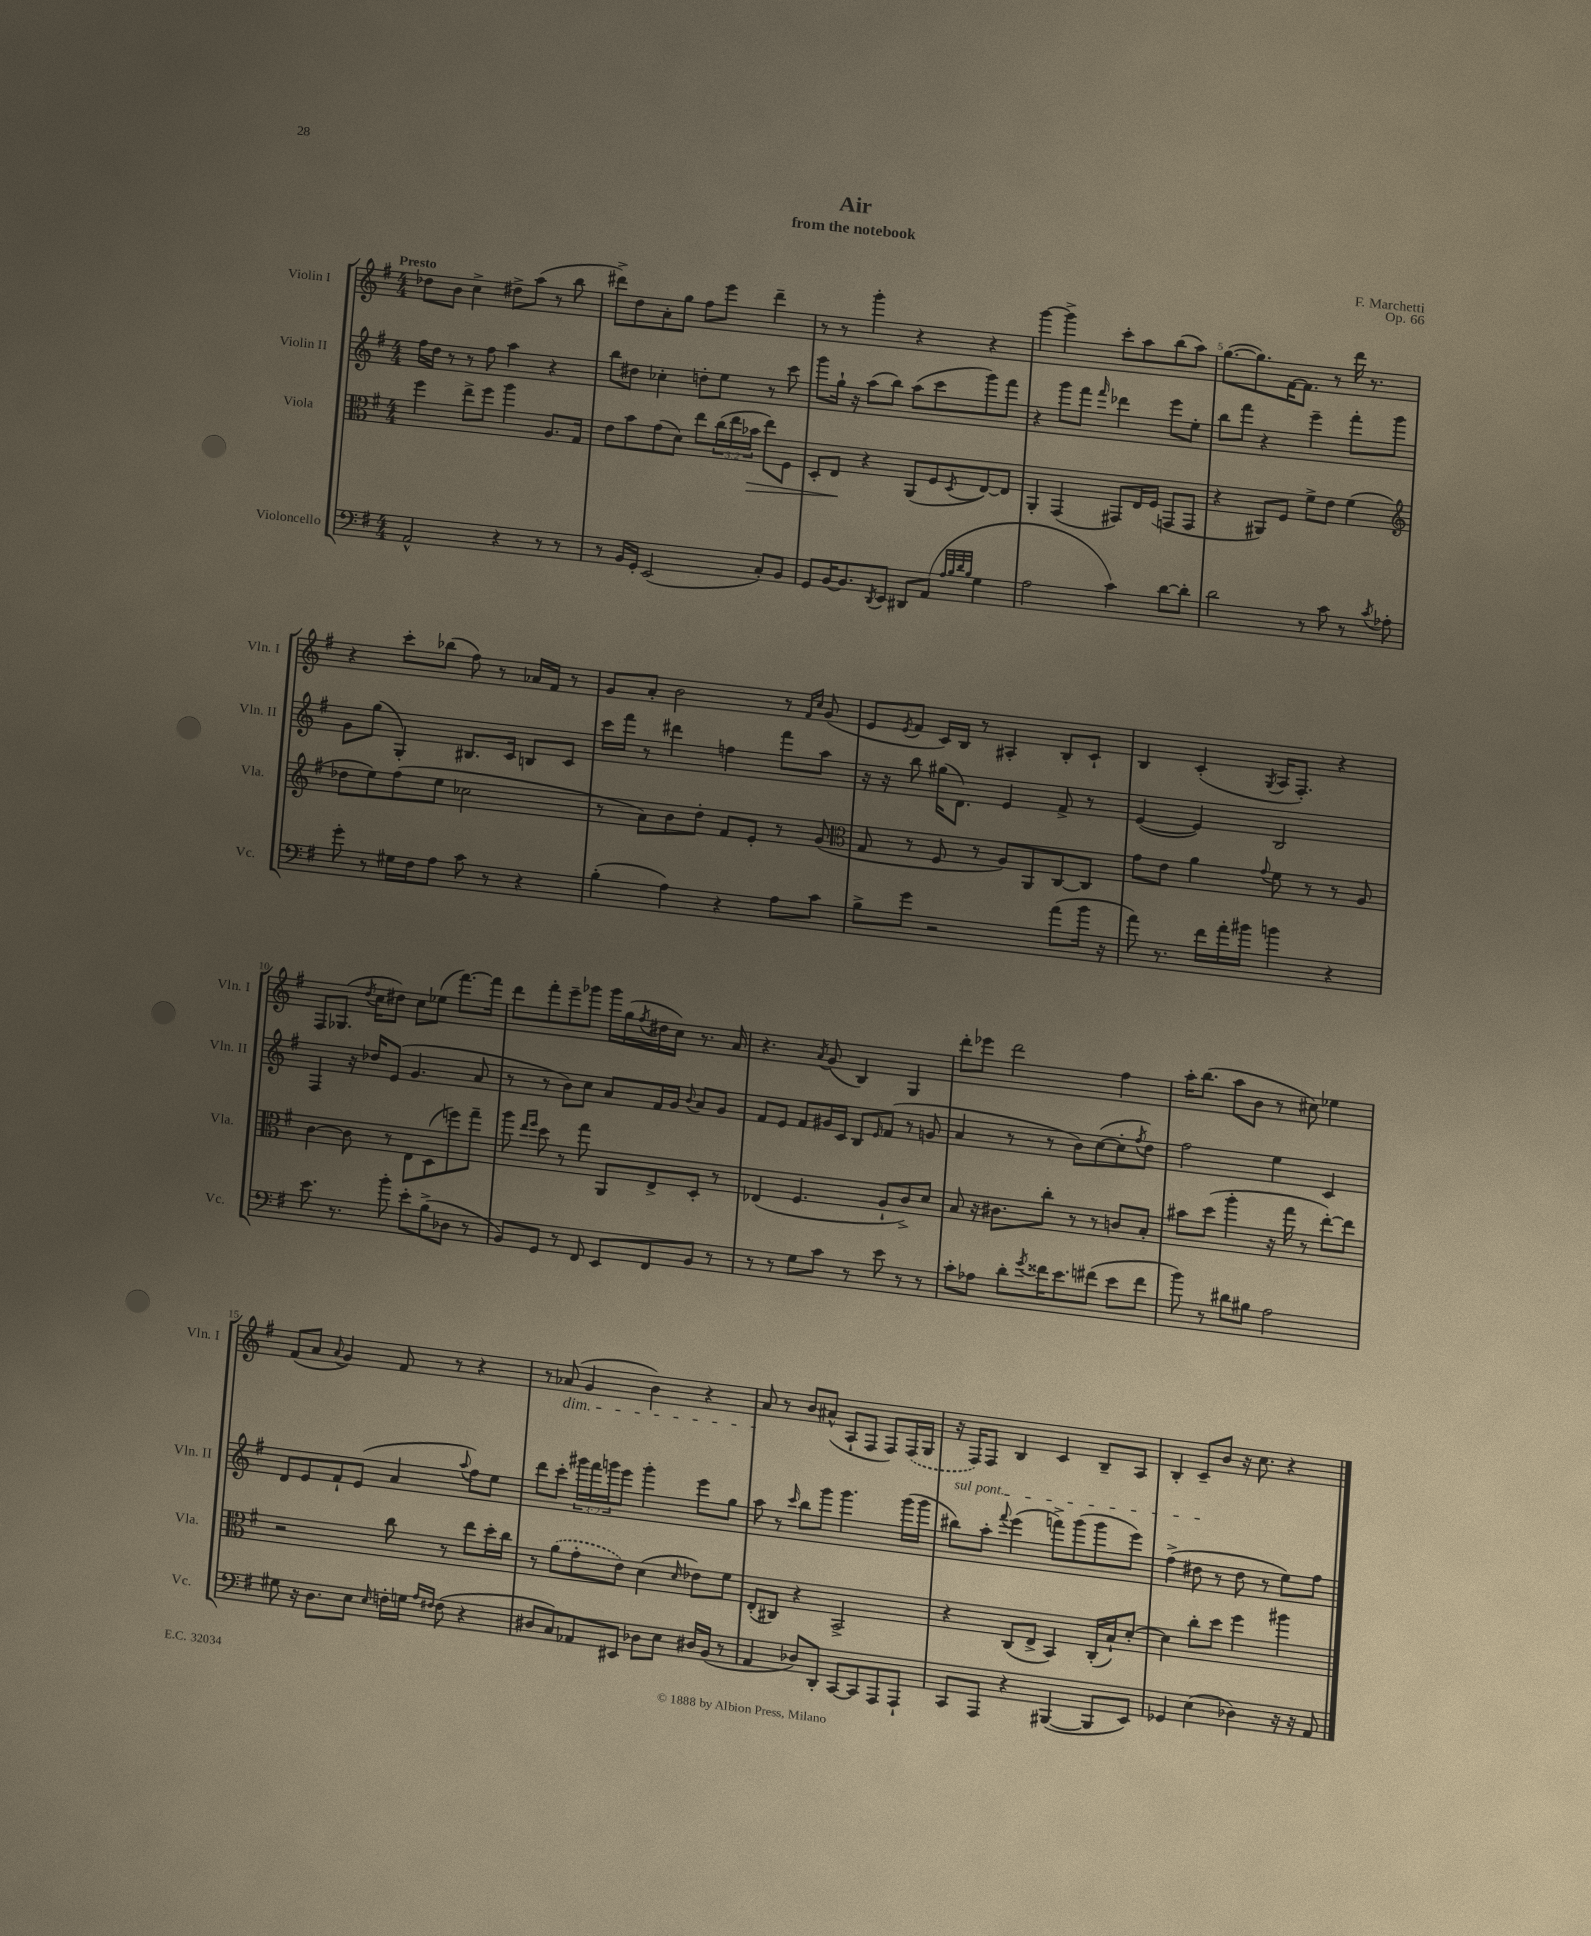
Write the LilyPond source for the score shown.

\header { title = "Air" composer = "F. Marchetti" subtitle = "from the notebook" opus = "Op. 66" }
<<
\new StaffGroup <<
\new Staff = "s0" \with { instrumentName = "Violin I" shortInstrumentName = "Vln. I" } {
    \clef treble \key g \major \numericTimeSignature \time 4/4 \tempo "Presto"
    des''8 b'8 c''4-> dis''8-> a''8( r8 b''8 |
    dis'''8->) d''8 a'8-. g''8 fis''8 e'''8 dis'''4-- |
    r8 r8 g'''4-. r4 r4 |
    g'''4~ g'''4-> c'''8-. a''8 b''8( a''8) |
    g''8.~( g''8.) fis'16~ fis'8. r8 d'''16 r8. |
    r4 c'''8-. bes''8( fis''8) r8 aes'16 fis'16 r8 |
    g'8 a'8-. b'2 r8 \grace { fis'16 c''16 } g'8( |
    e'8 \acciaccatura { e'8 } fis'8 c'16) b16 r8 ais4-. b8-. c'8-! |
    b4 c'4-.( \acciaccatura { g8 } a16 fis8.-.) r4 |
    fis8 ges8.( \acciaccatura { d''8 } c''16 dis''8) c''8 ees''8( fis'''8.~) fis'''16 |
    d'''8 fis'''8-. e'''8-- ges'''8 ges'''16 g''16( \acciaccatura { fis''8 } dis''16 c''16) r8. a'16 |
    r4. \acciaccatura { a'8 } g'8( b4) g4 |
    d'''8-. ees'''8 d'''2 fis''4 |
    a''16-. b''8.( a''8 b'8 r8 cis''8) ees''4 |
    fis'8( a'8 \appoggiatura { a'8 } g'4) fis'8 r8 r4 |
    r8 aes'8\dim( g'4 b'4) r4 |
    a'8\! r8 b'8 ais'8-^( a8-! fis8 fis8) \once \slurDashed fis16( g16 |
    r16 fis16) fis8 b4 c'4 b8-- a8 |
    b4-. c'8-- b'8 r16 c''8. r4 \bar "|." |
}
\new Staff = "s1" \with { instrumentName = "Violin II" shortInstrumentName = "Vln. II" } {
    \clef treble \key g \major \numericTimeSignature \time 4/4 \override Staff.TupletNumber.text = #tuplet-number::calc-fraction-text
    fis''16 d''16 r8 r8 fis''8 a''4 r4 |
    b''8 dis''8 ces''4-. d''8-. e''8 r8 c'''8 |
    g'''8 g''16-! r16 a''8( b''8) a''8( c'''8 g'''8) fis'''8 |
    r4 g'''8 fis'''8 \grace { fis'''16 } des'''4 e'''8 e''8-. |
    b''8 fis'''8 r4 e'''4-- fis'''8-. g'''8 |
    g'8 g''8( g4-.) bis8. c'16 b8 c'8 |
    c'''16 fis'''16 r8 dis'''4 f''4 fis'''8 a''8 |
    r16 r16 b''8 gis''16( d'8.) e'4 fis'8-> r8 |
    e'4~( e'4) b2 |
    fis4 r16 des''16 e'8( g'4. a'8 |
    r8 r8 b'8) c''8 a'8 fis'16 g'16 \appoggiatura { b'8 } a'8 g'8 |
    fis'8 e'8 fis'8 gis'16 c'16 b8 \grace { e'16 } fis'8( r8 g'8 |
    a'4 r8 r8 b'8) c''8~( c''8-. \acciaccatura { fis''8 } d''8) |
    fis''2 e''4 c'4 |
    d'8 e'8 fis'8-! e'8( a'4 \appoggiatura { a''8 } fis''8) e''8 |
    d'''8 c'''8-. \tuplet 3/2 { gis'''16 fis'''16 g'''16 } e'''8 g'''4-. e'''8 g''8 |
    a''8 r8 \grace { c'''16 } b''8 g'''8 g'''4. g'''16( g'''16 |
    \once \override TextSpanner.bound-details.left.text = \markup { \italic "sul pont." } bis''8\startTextSpan) a''8-. \appoggiatura { fis'''8 } e'''4( f'''8->) g'''8( g'''8 e'''8) |
    fis''4->( dis''8\stopTextSpan r8 dis''8 r8 e''8) fis''8 \bar "|." |
}
\new Staff = "s2" \with { instrumentName = "Viola" shortInstrumentName = "Vla." } {
    \clef alto \key g \major \numericTimeSignature \time 4/4 \override Staff.TupletNumber.text = #tuplet-number::calc-fraction-text
    fis''4 e''8-> fis''8 a''4 a8. g16 |
    e'8 b'8 g'8( d'8) e''8 \tuplet 3/2 { c''16( e''16 bes'16\> } e''8) fis8 |
    d8-. e8\! r4 a,8( fis8 \acciaccatura { d8 } e8~) e8 |
    a,4-. g,4( gis,8) e16 fis16( g,8 g,8 |
    r4 ais,8) fis8 fis'8-> e'8 fis'4( |
    \clef treble des''8 e''8) fis''8( e''8 ces''2 |
    r8 a'8) b'8 d''8-. fis'8 e'8-. r8 g'8( |
    \clef alto g8 r8 fis8 r8 a8) a,8 c8~ c8 |
    g'8 e'8 a'4 \appoggiatura { g'8 } fis'8 r8 r8 a8 |
    c'4~ c'8 r8 e8 d8( f''8) g''8-- |
    a''8 \grace { e''16 fis''16 } d''8 r8 g''8 a,8 e8-> d8-. r8 |
    ees4( fis4. a8-! c'8->) d'8 |
    b8 r16 cis'8. c''8-. r8 r8 c'8 b8-. |
    bis'8 d''8( a''4-. r16 g''16 r8 e''8~-.) e''8 |
    r2 c''8 r8 e''8 d''16-. c''16 |
    r8 \once \slurDashed a'8( g'8-. e'8) d'4( \grace { d'16 } ees'8) fis'8 |
    e8-.( cis8) r4 b,2-> |
    r4 c8( e8-> b,4) c16-.( b16-!) d'8~-. |
    d'4 c''8-. d''8 fis''4 ais''4 \bar "|." |
}
\new Staff = "s3" \with { instrumentName = "Violoncello" shortInstrumentName = "Vc." } {
    \clef bass \key g \major \numericTimeSignature \time 4/4
    a,2-^ r4 r8 r8 |
    r8 b,16 g,16-. e,2( c8-.) b,8 |
    g,8 b,16~ b,8. \acciaccatura { d,8 } e,8 dis,8 a,8( \grace { a32 b32 d'32 b32 } g4 |
    a2 c'4) d'8~ d'8-. |
    d'2 r8 c'8 r8 \acciaccatura { c'8 } aes8-. |
    g'8-. r8 gis16 fis16 a8 c'8 r8 r4 |
    b4-.( a4) r4 a8 c'8 |
    b8-> g'8 r2 a'8( b'16 r16 |
    a'8) r8. fis'16 a'16-. bis'16 b'4 r4 |
    e'8. r8. b'8-. e'8-. b8->( des8 r8 |
    b,8) g,8 r8 fis,8 e,8 fis,8 b,8 r8 |
    r8 r8 g8 c'8 r8 e'8 r8 r8 |
    c'8-. aes8 d'8-. \acciaccatura { g'8 } fisis'16 e'8. fis'8( e'8 fis'8 |
    b'8) r8 dis'8 bis8 a2 |
    gis8 r16 d8. e8 \grace { e16 } f16-. g16 \grace { a16 fis16 } fis8( r4 |
    dis8 c8) aes,8 eis,8 des8 e8 dis16 b,16( r8 |
    a,4 des8) d,8-. c,8~ c,8 a,,8 a,,8-! |
    c,8 a,,8 r4 bis,,4~( bis,,8 e,8) |
    ges,4 e4( des4) r16 r16 a,8 \bar "|." |
}
>>
>>
\layout { \context { \Score \override BarNumber.break-visibility = ##(#f #t #t) barNumberVisibility = #(every-nth-bar-number-visible 5) } }
